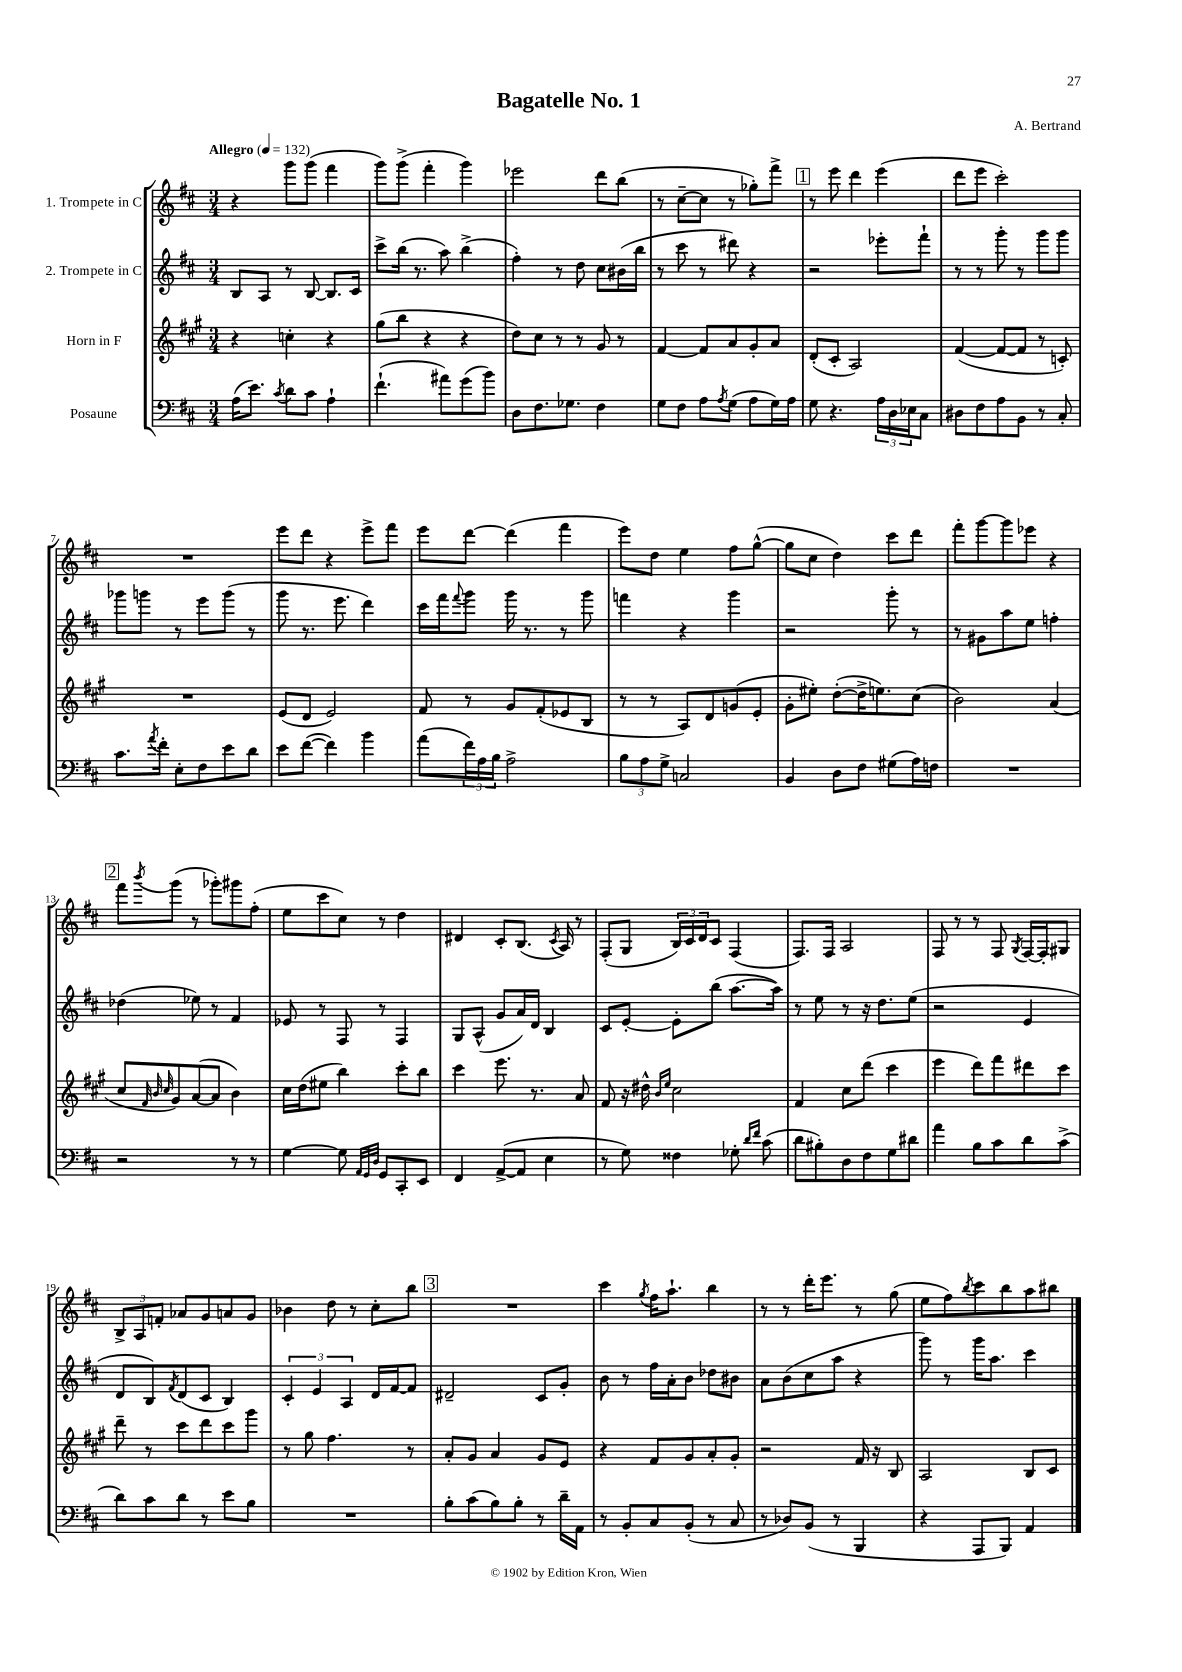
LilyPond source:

\header { title = "Bagatelle No. 1" composer = "A. Bertrand" }
<<
\new StaffGroup <<
\new Staff = "s0" \with { instrumentName = "1. Trompete in C" } {
    \clef treble \key d \major \numericTimeSignature \time 3/4 \tempo "Allegro" 4 = 132
    r4 g'''8 g'''8( fis'''4 |
    g'''8) g'''8->( fis'''4-. g'''4) |
    ees'''2 d'''8 b''8( |
    r8 cis''8~-- cis''8 r8 ges''8-.) fis'''8-> |
    \mark \markup { \box "1" } r8 e'''8 d'''4 e'''4( |
    d'''8 e'''8 cis'''2-.) |
    R2. |
    e'''8 d'''8 r4 e'''8-> fis'''8 |
    e'''8 d'''8~ d'''4( fis'''4 |
    e'''8) d''8 e''4 fis''8 g''8~-^( |
    g''8 cis''8 d''4) cis'''8 d'''8 |
    fis'''8-. g'''8~ g'''8 ees'''8 r4 |
    \mark \markup { \box "2" } fis'''8 \acciaccatura { b'''8 } g'''8( r8 ges'''8-.) gis'''8 fis''8-.( |
    e''8 cis'''8 cis''8) r8 d''4 |
    dis'4 cis'8-. b8.( \acciaccatura { cis'8 } a16) r8 |
    fis8-.( g8 \tuplet 3/2 { b16) cis'16 d'16 } cis'8 fis4( |
    fis8.) fis16 a2 |
    fis8 r8 r8 fis8 \acciaccatura { g8 } fis16~ fis16-. gis8 |
    \tuplet 3/2 { b8-> a8 f'8-. } aes'8 g'8 a'8 g'8 |
    bes'4 d''8 r8 cis''8-. b''8 |
    \mark \markup { \box "3" } R2. |
    cis'''4 \acciaccatura { g''8 } fis''16 a''8.-! b''4 |
    r8 r8 d'''16-. e'''8. r8 g''8( |
    e''8 fis''8) \acciaccatura { b''8 } cis'''8 b''8 a''8 bis''8 \bar "|." |
}
\new Staff = "s1" \with { instrumentName = "2. Trompete in C" } {
    \clef treble \key d \major \numericTimeSignature \time 3/4
    b8 a8 r8 b8~ b8. cis'16 |
    cis'''8-> b''16( r8. a''8) b''4->( |
    fis''4-.) r8 d''8 cis''8 bis'16( b''16 |
    r8 cis'''8 r8 dis'''8) r4 |
    \mark \markup { \box "1" } r2 ees'''8-. fis'''8-! |
    r8 r8 g'''8-. r8 g'''8 g'''8 |
    ges'''8 g'''8 r8 e'''8 g'''8( r8 |
    g'''8 r8. e'''8. d'''4) |
    cis'''16 fis'''16 \appoggiatura { fis'''8 } g'''8 g'''16 r8. r8 g'''8 |
    f'''4 r4 g'''4 |
    r2 g'''8-. r8 |
    r8 gis'8 a''8 e''8 f''4-. |
    \mark \markup { \box "2" } des''4( ees''8) r8 fis'4 |
    ees'8 r8 fis8 r8 fis4 |
    g8 a8-^( g'8 a'16) d'16 b4 |
    cis'8 e'8~-. e'8-. b''8( a''8.~ a''16) |
    r8 e''8 r8 r16 d''8. e''8( |
    r2 e'4 |
    d'8 b8) \acciaccatura { fis'8 } d'8( cis'8 b4) |
    \tuplet 3/2 { cis'4-. e'4 a4 } d'16 fis'16~ fis'8 |
    \mark \markup { \box "3" } dis'2-- cis'8 g'8-. |
    b'8 r8 fis''16 a'16-. b'8 des''8 bis'8 |
    a'8 b'8( cis''8 a''8 r4 |
    g'''8) r8 g'''16 a''8. cis'''4 \bar "|." |
}
\new Staff = "s2" \with { instrumentName = "Horn in F" } {
    \clef treble \key a \major \numericTimeSignature \time 3/4
    r4 c''4-. r4 |
    gis''8( b''8 r4 r4 |
    d''8) cis''8 r8 r8 gis'8 r8 |
    fis'4~ fis'8 a'8 gis'8-. a'8 |
    \mark \markup { \box "1" } d'8-.( cis'8-. a2) |
    fis'4~( fis'8~ fis'8 r8 c'8-.) |
    R2. |
    e'8( d'8 e'2) |
    fis'8 r8 gis'8 fis'8-.( ees'8 b8 |
    r8 r8 a8) d'8 g'8( e'8-. |
    gis'8-. eis''8-.) d''8~-.( d''16-> e''8.) cis''8( |
    b'2) a'4( |
    \mark \markup { \box "2" } cis''8 \grace { fis'32 b'32 cis''32 } gis'8) a'8~( a'8 b'4) |
    cis''16 d''16( eis''8 b''4) cis'''8-. b''8 |
    cis'''4 e'''8. r8. a'8 |
    fis'8 r16 dis''16-^ \grace { b'16 e''16 } cis''2 |
    fis'4 cis''8 d'''8( cis'''4 |
    e'''4 d'''8) fis'''8 dis'''8 cis'''8 |
    d'''8-- r8 cis'''8 d'''8 cis'''8 gis'''8 |
    r8 gis''8 fis''4. r8 |
    \mark \markup { \box "3" } a'8-. gis'8 a'4 gis'8 e'8 |
    r4 fis'8 gis'8 a'8-. gis'8-. |
    r2 fis'16 r16 b8 |
    a2 b8 cis'8 \bar "|." |
}
\new Staff = "s3" \with { instrumentName = "Posaune" } {
    \clef bass \key d \major \numericTimeSignature \time 3/4
    a16( e'8.) \acciaccatura { cis'8 } d'8 cis'8 a4-! |
    fis'4.-!( ais'8) g'8( b'8) |
    d8 fis8. ges8. fis4 |
    g8 fis8 a8 \acciaccatura { a8 } g8( a8 g16) a16 |
    \mark \markup { \box "1" } g8 r4. \tuplet 3/2 { a16 d16 ees16 } cis8 |
    dis8 fis8 a8 b,8 r8 cis8-. |
    cis'8. \acciaccatura { a'8 } fis'16-. e8-. fis8 e'8 d'8 |
    e'8 fis'8~( fis'4) b'4 |
    a'8( \tuplet 3/2 { fis'16) a16 b16 } a2-> |
    \tuplet 3/2 { b8 a8 g8-> } c2 |
    b,4 d8 fis8 gis8( a16) f16 |
    R2. |
    \mark \markup { \box "2" } r2 r8 r8 |
    g4~ g8 \grace { a,32 g,32 d32 } g,8 cis,8-. e,8 |
    fis,4 a,8~->( a,8 e4 |
    r8 g8) fisis4 ges8-. \grace { d'16 fis'16 } cis'8( |
    d'8 bis8-.) d8 fis8 g8 dis'8 |
    a'4 b8 cis'8 d'8 cis'8->( |
    d'8) cis'8 d'8 r8 e'8 b8 |
    R2. |
    \mark \markup { \box "3" } b8-. cis'8( b8) b8-. r8 d'16-- a,16 |
    r8 b,8-. cis8 b,8-.( r8 cis8 |
    r8 des8) b,8( r8 b,,4 |
    r4 a,,8 b,,8) a,4 \bar "|." |
}
>>
>>
